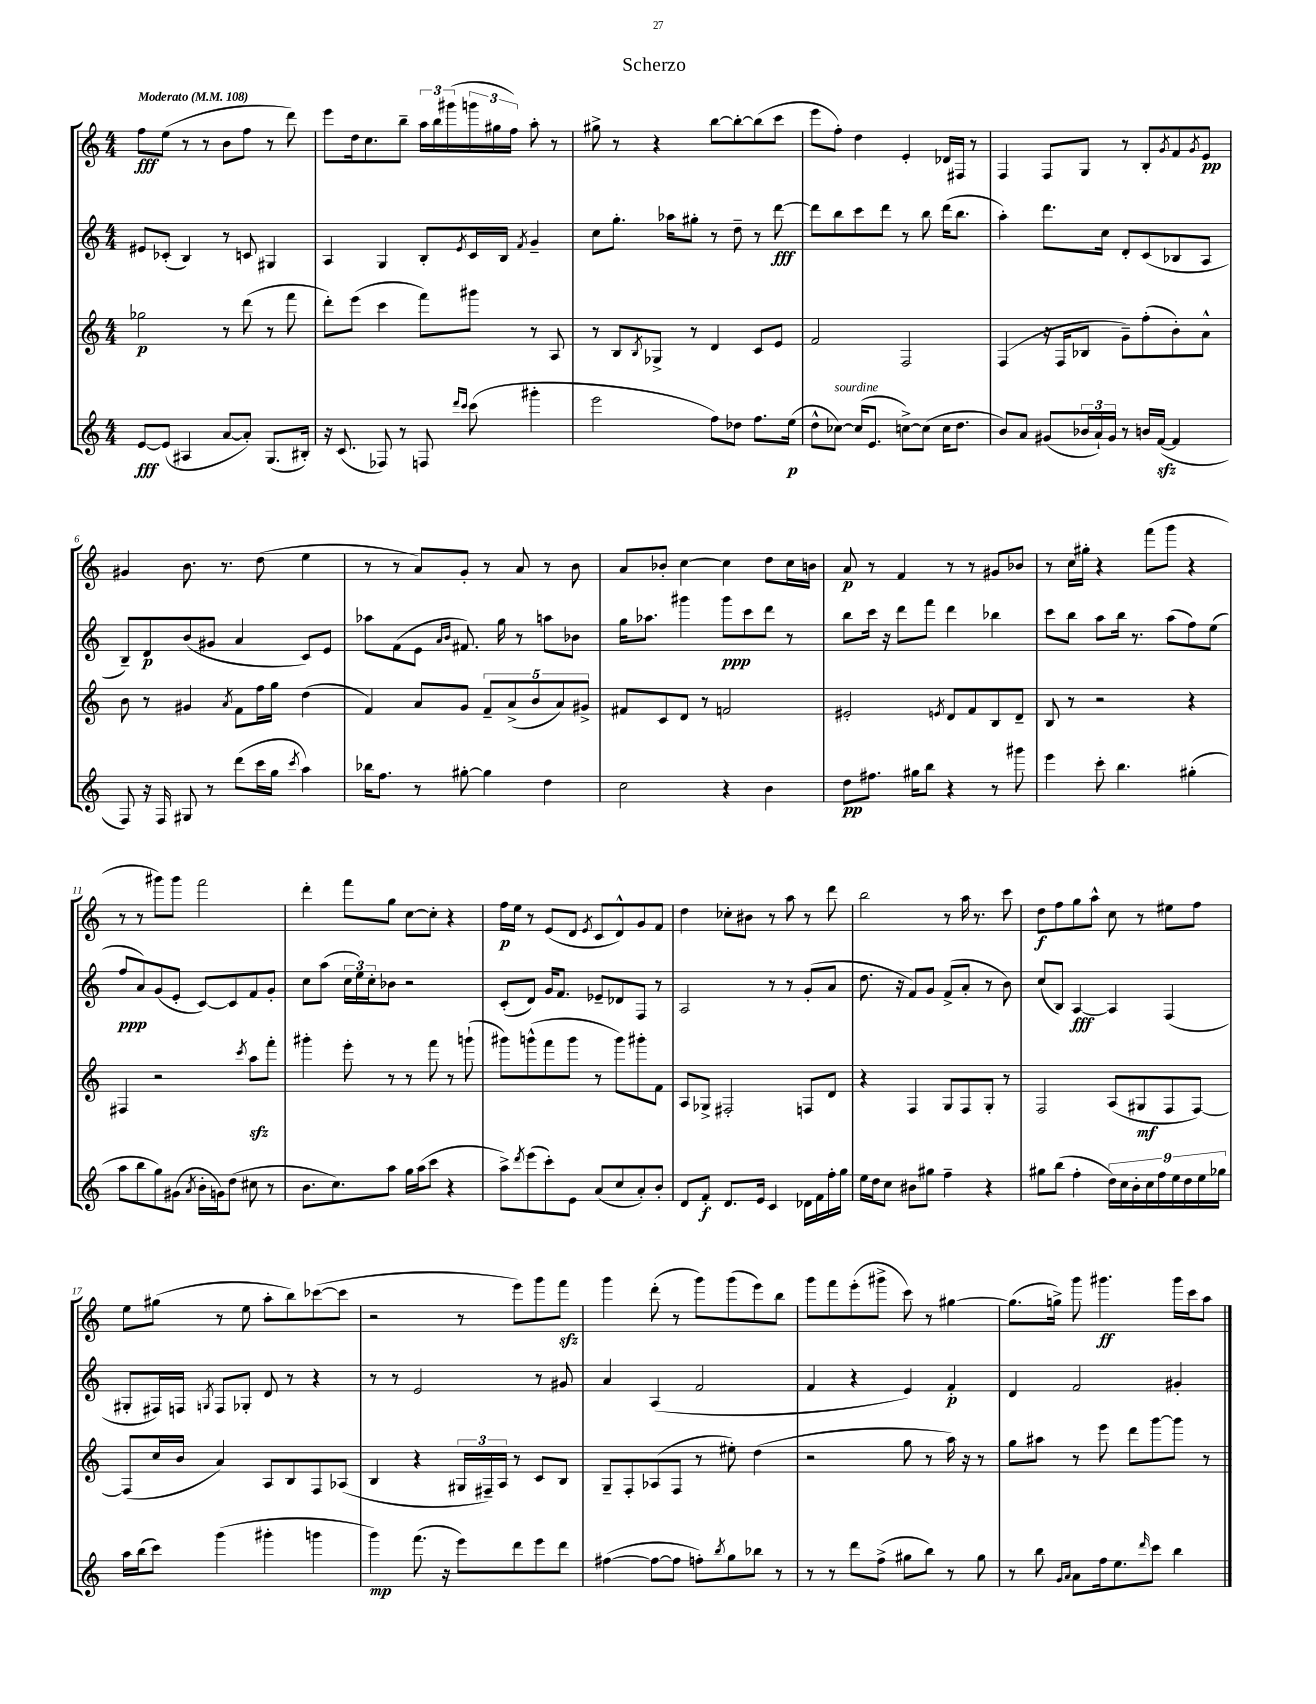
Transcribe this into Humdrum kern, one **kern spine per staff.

**kern	**kern	**kern	**kern
*staff4	*staff3	*staff2	*staff1
*clefG2	*clefG2	*clefG2	*clefG2
*k[]	*k[]	*k[]	*k[]
*M4/4	*M4/4	*M4/4	*M4/4
*MM108	*MM108	*MM108	*MM108
[8e/L	2gg-\	8e#/L	8ff\L
(8e/]J	.	(8c-'/J	(8ee\J
4A#/	.	4B/)	8r
.	.	.	8r
[8a/L	8r	8r	8b\L
8a'/]J)	(8ddd\	8c/	8ff\J
(8.G/L	8r	4G#/	8r
.	8fff\	.	8ddd\)
16B#'/Jk)	.	.	.
=	=	=	=
16r	8ddd'\L)	4A/	8eee\L
(8.c/	.	.	.
.	(8eee\J	.	16dd\k
.	.	.	8.cc\
8F-/)	4ccc\	4G/	.
8r	.	.	8bb~\J
8F/	8fff\L)	8B'/L	24aa\LL
.	.	.	24bb\
.	.	.	(24ggg#\
16qqddd/LL	.	.	.
16qqccc/JJ	.	8qe/	.
(8ccc\	8ggg#\J	16c/L	24ggg\
.	.	.	24gg#\
.	.	16B/JJ	.
.	.	.	24ff\JJ)
.	.	8qf/	.
4ggg#'\	8r	4g~/	8aa'\
.	8A/	.	8r
=	=	=	=
2eee\	8r	8cc\L	8gg#^\
.	8B/L	8.gg'\J	8r
.	8qB/	.	.
.	8G-^/J	.	4r
.	.	16aa-\LK	.
.	8r	8gg#'\J	.
8ff\L)	4d/	8r	[8bb\L
8dd-\J	.	8dd~\	8bb'\_
8.ff\L	8c/L	8r	(8bb\]
.	8e/J	[8ddd\	8ccc\J
(16ee\Jk	.	.	.
=	=	=	=
8dd^^\L	2f/	8ddd\]L	8eee\L
[8cc-\J)	.	8bb\	8ff'\J)
(16cc-/]LK	.	8ccc\	4dd\
8.e/J	.	.	.
.	.	8ddd\J	.
[8cc^\L)	2F/	8r	4e'/
(8cc\]J	.	8bb\	.
16cc\LK	.	(16ddd\LK	16d-/LL
8.dd\J	.	8.bb\J	16F#/JJ
.	.	.	8r
=	=	=	=
8b/L)	(4F/	4aa'\)	4F/
8a/J	.	.	.
(8g#/L	16r	8.ddd\L	8F/L
.	16F/LK	.	.
24b-/L	8B-/J	.	8G/J
24a`/)	.	.	.
.	.	16cc\Jk	.
24g#/JJ	.	.	.
8r	8g~\L)	8d'/L	8r
16b/LL	(8ff'\	(8c/	8B'/L
([16f/JJ	.	.	.
.	.	.	8qg/
4f/]	8b'\)	8B-/	8f/
.	.	.	8qg/
.	8a^^\J	8A/J	8e/J
=	=	=	=
8F/)	8b\	8B~/L)	4g#/
16r	8r	8d/	.
16F/	.	.	.
8G#/	4g#/	(8b/	8.b\
8r	.	8g#/J	.
.	.	.	8.r
.	8qa/	.	.
(8ddd\L	8f\L	4a/	.
16ccc\L	16ff\L	.	(8dd\
16gg\JJ	16gg\JJ	.	.
8qccc/	.	.	.
4aa\)	(4dd\	8c/L)	4ee\
.	.	8e/J	.
=	=	=	=
16bb-\LK	4f/)	8aa-\L	8r
8.ff\J	.	.	.
.	.	(8f\	8r
8r	8a/L	8e\J	8a/L)
.	.	16qqa/LL	.
.	.	16qqb/JJ	.
[8gg#'\	8g/J	8.f#/)	8g'/J
4gg#\]	10f~/L	.	8r
.	.	16gg\	.
.	(10a^/	.	.
.	.	8r	8a/
.	10b/	.	.
4dd\	.	8aa\L	8r
.	10a/)	.	.
.	.	8b-\J	8b\
.	10g#^/J	.	.
=	=	=	=
2cc\	8f#/L	16gg\LK	8a/L
.	.	8.aa-\J	.
.	8c/	.	8b-'/J
.	8d/J	4ggg#\	[4cc\
.	8r	.	.
4r	2f/	8ggg#\L	4cc\]
.	.	8ccc\	.
4b\	.	8ddd\J	8dd\L
.	.	8r	16cc\L
.	.	.	16b\JJ
=	=	=	=
8dd\L	2e#'/	8bb\L	8a/
8.ff#\J	.	16ccc\Jk	8r
.	.	16r	.
.	.	8ddd\L	4f/
16gg#\LK	.	.	.
8bb\J	.	8fff\J	.
.	8qe/	.	.
4r	8d/L	4ddd\	8r
.	8f/	.	8r
8r	8B/	4bb-\	8g#/L
8ggg#\	8d~/J	.	8b-/J
=	=	=	=
4eee\	8B/	8ccc\L	8r
.	8r	8bb\J	16cc\LL
.	.	.	16gg#'\JJ
8ccc'\	2r	8aa\L	4r
4.bb\	.	16bb\Jk	.
.	.	8.r	.
.	.	.	(8fff\L
.	.	(8aa\L	8ggg\J
(4gg#'\	4r	8ff\)	4r
.	.	(8ee\J	.
=	=	=	=
8aa\L	4F#/	8ff/L	8r
8bb\	.	8a/)	8r
8gg\)	2r	(8g/	8ggg#\L)
(8g#\J	.	8e'/J	8ggg#\J
8qa/	.	.	.
16b'\LL	.	[8c/L)	2fff\
16g\J)	.	.	.
(8dd\J	.	8c/]	.
.	8qccc/	.	.
8cc#\	8aa\L	8f/	.
8r	8fff'\J	8g'/J	.
=	=	=	=
8.b\L	4ggg#'\	8cc\L	4ddd'\
.	.	(8aa\J	.
8.cc\)	.	.	.
.	8eee'\	24cc\LL	8fff\L
.	.	24ee\)	.
.	.	24cc'\J	.
8aa\J	8r	8b-\J	8gg\J
16gg\LL	8r	2r	[8cc\L
(16aa\J	.	.	.
8ccc\J	8fff\	.	8cc'\]J
4r	8r	.	4r
.	(8ggg`\	.	.
=	=	=	=
8aa^\L)	8ggg#\L)	(8c'/L	16ff\LL
.	.	.	16ee\JJ
8qddd/	.	.	.
(8eee\	(8ggg^^\	8d/J)	8r
8ccc'\)	8fff\	16g/LK	(8e/L
.	.	8.f/J	.
8e\J	8ggg\J	.	8d/J
.	.	.	8qe/
(8a/L	8r	8e-~/L	8c/L
8cc/	8ggg\L)	8d-/	8d^^/)
8a'/)	8ggg#'\	8F/J	8g/
8b'/J	8f\J	8r	8f/J
=	=	=	=
8d/L	8A/L	2A/	4dd\
8f'/J	8G-^/J	.	.
8.d/L	2F#'/	.	8cc-'\L
.	.	.	8b#\J
16e/Jk	.	.	.
4c/	.	8r	8r
.	.	8r	8aa\
16d-\LL	8F/L	(8g'/L	8r
16f\	.	.	.
16ff'\	8d/J	8a/J	8ddd\
16gg\JJ	.	.	.
=	=	=	=
16ee\LL	4r	8.dd\	2bb\
16dd\J	.	.	.
8cc\J	.	.	.
.	.	16r	.
8b#\L	4F/	8f/L)	.
8gg#\J	.	8g/J	.
4ff~\	8G/L	(8f^/L	8r
.	8F/	8a'/J	16aa\
.	.	.	8.r
4r	8G'/J	8r	.
.	8r	8b\)	8ccc\
=	=	=	=
8gg#\L	2F/	(8cc/L	8dd\L
(8bb\J	.	8B/J)	8ff\
4ff'\	.	[4A/	8gg\
.	.	.	8aa^^\J
18dd\LL)	(8A/L	4A/]	8cc\
18cc\	.	.	.
18b'\	.	.	.
.	8G#/	.	8r
18cc\	.	.	.
18ff\	.	.	.
.	8F/	(4F/	8ee#\L
18ee\	.	.	.
18dd\	.	.	.
.	[8F/J)	.	8ff\J
18ee\	.	.	.
18gg-\JJ	.	.	.
=	=	=	=
16aa\LL	(8F/]L	8G#'/L	8ee\L
(16bb\J	.	.	.
8ccc\J)	16cc/L	16F#/L)	(8gg#\J
.	16b/JJ	16F/JJ	.
.	.	8qG/	.
(4ggg\	4a/)	8F/L	8r
.	.	8G-'/J	8ee\
4ggg#'\	8A/L	8d/	8aa'\L
.	8B/	8r	8bb\)
4ggg\	8F/	4r	([8ccc-\
.	(8A-/J	.	8ccc-\]J
=	=	=	=
4ggg\)	4B/	8r	2r
.	.	8r	.
(8.fff\	4r	2e/	.
16r	.	.	.
8eee\L)	24G#/LL	.	8r
.	24F#~/)	.	.
.	24A/JJ	.	.
8ddd\	8r	.	8eee\L)
8eee\	8c/L	8r	8ggg\
8ddd\J	8B/J	8g#/	8fff\J
=	=	=	=
([4ff#\	8G~/L	4a/	4ggg\
.	8F'/	.	.
8ff#\_L	(8A-/	(4A/	(8ddd'\
8ff#\]J	8F/J	.	8r
8ff'\L)	8r	2f/	8ggg\L)
8qbb/	.	.	.
8gg\	8ee#'\)	.	(8ggg\
8bb-\J	(4dd\	.	8eee\)
8r	.	.	8bb\J
=	=	=	=
8r	2r	4f/	8ggg\L
8r	.	.	8fff\
8ddd\L	.	4r	(8eee'\
(8ff^\J	.	.	8ggg#^\J
8gg#\L	8gg\	4e/)	8ccc\)
8bb\J)	8r	.	8r
8r	16aa\)	4f'/	[4gg#\
.	16r	.	.
8gg#\	8r	.	.
=	=	=	=
8r	8gg\L	4d/	(8.gg#\]L
8bb\	8aa#\J	.	.
.	.	.	16gg^\Jk)
16qqg/LL	.	.	.
16qqa/JJ	.	.	.
8a\L	8r	2f/	8ggg\
16ff\k	8eee\	.	4.ggg#\
8.ee\	.	.	.
.	8ddd\L	.	.
16qqddd/	.	.	.
8ccc\J	[8ggg\	.	.
4bb\	8ggg\]J	4g#'/	16ggg#\LL
.	.	.	16ccc\J
.	8r	.	8aa\J
==	==	==	==
*-	*-	*-	*-
